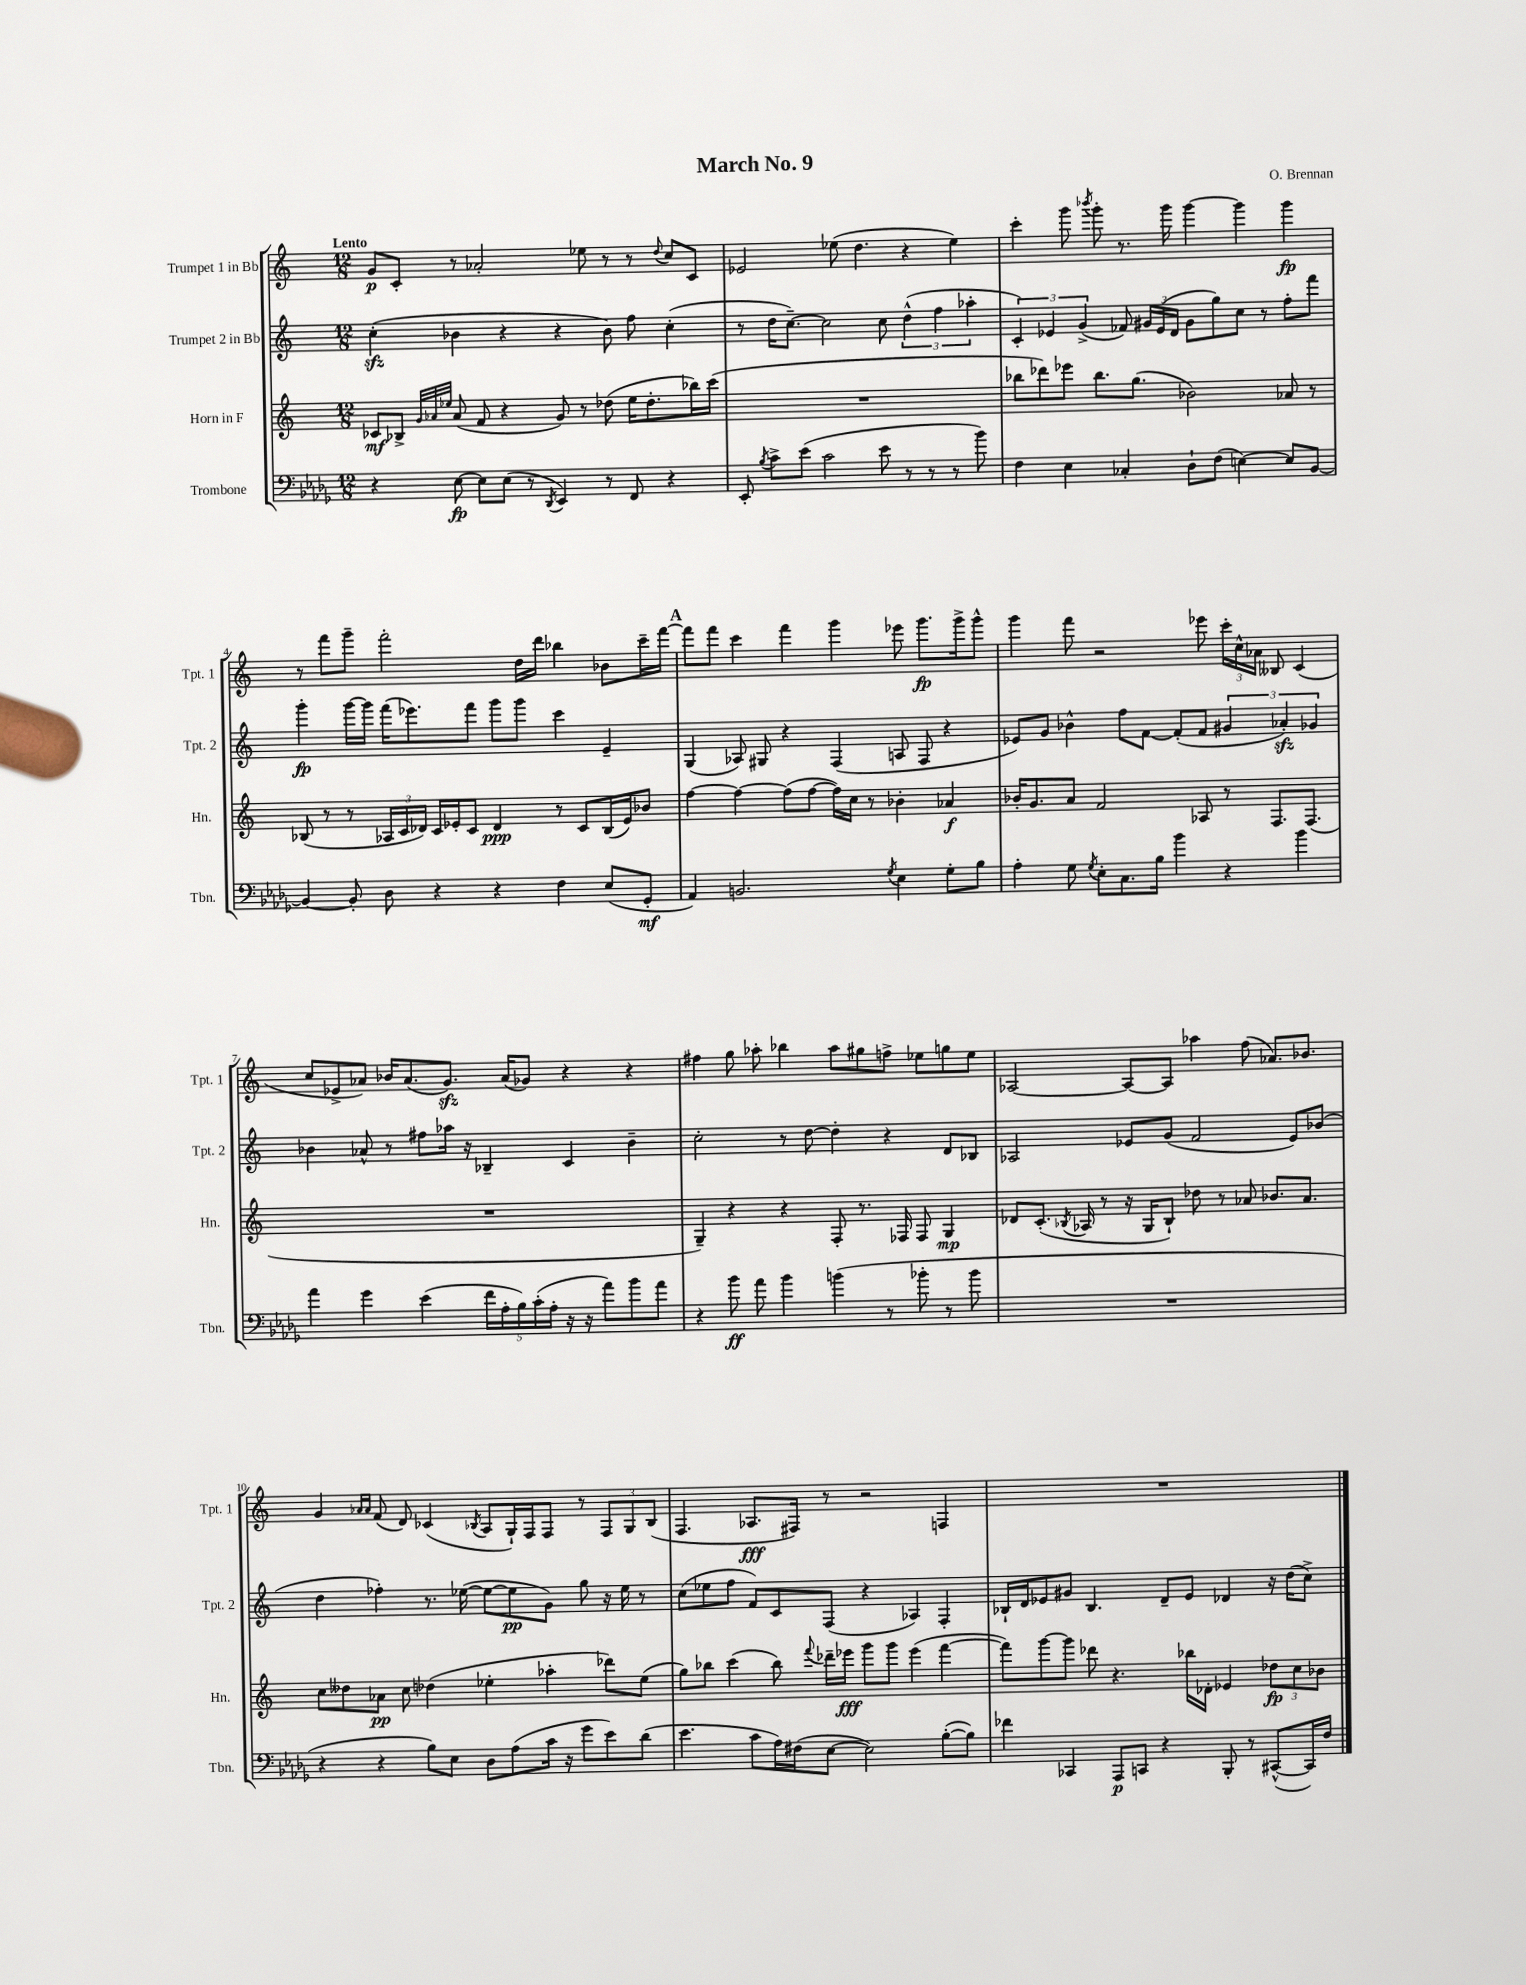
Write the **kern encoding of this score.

**kern	**kern	**kern	**kern
*staff4	*staff3	*staff2	*staff1
*clefF4	*clefG2	*clefG2	*clefG2
*k[b-e-a-d-g-]	*k[]	*k[]	*k[]
*M12/8	*M12/8	*M12/8	*M12/8
4r	8c-/L	(4cc'\	8g/L
.	8B-^/J	.	8c'/J
.	32qqg/LLL	.	.
.	32qqa-/	.	.
.	32qqee-/JJJ	.	.
[8E-\	(8a-/	4b-\	8r
8E-\]L	8f/	.	2a-'/
(8E-\J	4r	4r	.
8r	.	.	.
8qDD-/	.	.	.
4EE-/)	8g/)	4r	.
.	8r	.	8ee-\
8r	(8dd-\	8b-\)	8r
8FF/	16ee-\LK	8ff\	8r
.	8.dd-'\	.	.
.	.	.	8qqdd/
4r	.	(4cc'\	8cc/L
.	16bb-\L)	.	8c/J
.	(16ccc\JJ	.	.
=	=	=	=
8EE-'/	1.r	8r	2e-/
8qB-/	.	.	.
8c^\L	.	16dd\LK	.
.	.	[8.cc~\J)	.
(8e-\J	.	.	.
2c\	.	2cc\]	.
.	.	.	(8ee-\
.	.	.	4.dd\
8e-\	.	8cc\	.
8r	.	(6dd^^\	4r
8r	.	.	.
.	.	6ff\	.
8r	.	.	4ee-\)
.	.	6aa-'\	.
8b-\)	.	.	.
=	=	=	=
4F\	8bb-\L	6c'/)	4ccc'\
.	8ddd-\)	.	.
.	.	6e-/	.
4E-\	8eee-\J	.	8ggg\
.	.	(6g^/	.
.	.	.	8qbbb-/
.	8.bb-\L	.	8ggg'\
4C-'/	.	8f-/)	8.r
.	(8.gg\J	.	.
.	.	24g#/LL	.
.	.	(24e-/	.
.	.	.	16ggg\
.	.	24d/JJ	.
8D-`\L	2b-\)	8g#\L	[4ggg\
(8F\J	.	8gg\)	.
[4E\)	.	8cc\J	4ggg\]
.	.	8r	.
8E/]L	8a-/	8ff'\L	4ggg\
[8BB-/J	8r	8fff\J	.
=	=	=	=
4BB-/_	(8B-/	4ggg'\	8r
.	8r	.	8fff\L
8BB-'/]	8r	[16ggg\LL	8ggg~\J
.	.	16ggg\]JJ	.
8D-\	24A-/LL	(16fff\LK	2fff'\
.	24c/	.	.
.	.	8.eee-\)	.
.	24d-/JJ)	.	.
4r	16c/LL	.	.
.	16e-'/J	.	.
.	8c/J	8fff\J	.
4r	4d-/	8ggg\L	.
.	.	8ggg\J	16dd\LL
.	.	.	16ddd\JJ
4F\	8r	4ccc\	4bb-\
.	8c/L	.	.
(8E-/L	(16B-/L	4e~/	8b-\L
.	16e-/J)	.	.
8GG-'/J	8b-/J	.	16ccc~\L
.	.	.	[16fff\JJ
=	=	=	=
4AA-/)	[4ff\	(4G/	8fff\]L
.	.	.	8fff\J
2.BB/	4ff\_	8A-/)	4ccc\
.	.	8G#/	.
.	(8ff\]L	4r	4fff\
.	[8ff\J	.	.
.	16ff\]LL)	(4F/	4ggg\
.	16cc\JJ	.	.
.	8r	.	.
8qG-/	.	.	.
4E-\	4b-'\	8A/	8eee-\
.	.	8F/	8.ggg\L
8G-'\L	4a-/	4r	.
.	.	.	16ggg^\k
8B-\J	.	.	8ggg^^\J
=	=	=	=
4A-'\	16b-'/LK	8e-/L)	4ggg\
.	8.g/	.	.
.	.	8g/J	.
8G-\	8a/J	4b-^^\	8fff\
8qG-/	.	.	.
8E-'\L	2f/	.	2r
8.C\	.	8ff\L	.
.	.	[8f\J	.
16B-\Jk	.	.	.
4b-\	.	(8f'/]L	.
.	8A-/	8f/J	8eee-\
4r	8r	6g#/	24ccc'\LL
.	.	.	24cc^^\
.	.	.	24a-\JJ
.	8.F/L	.	8B--/
.	.	6a-'/)	.
4b-\	.	.	(4c/
.	(8.F/J	.	.
.	.	6g-/	.
=	=	=	=
4a-\	1.r	4b-\	8cc/L
.	.	.	8e-^/
4g-\	.	8a-^^/	8a-/J)
.	.	8r	16b-/LK
.	.	.	(8.a-/
(4e-\	.	8ff#\L	.
.	.	16aa-\Jk	8.g/J)
.	.	16r	.
20f\LL	.	4B-~/	.
20A-'\	.	.	.
.	.	.	(16a-/LK
20B-\)	.	.	.
.	.	.	8g-/J)
(20c'\	.	.	.
20A-'\JJ	.	.	.
16r	.	4c/	4r
16r	.	.	.
8a-\L)	.	.	.
8b-\	.	4b-~\	4r
8a-\J	.	.	.
=	=	=	=
4r	4G~/)	2cc'\	4ff#\
8b-\	4r	.	8gg\
8a-\	.	.	8aa-'\
4b-\	4r	8r	4bb-\
.	.	[8dd\	.
(4b\	8F'/	4dd'\]	8aa-\L
.	8.r	.	8gg#\
8r	.	4r	8ff^\J
.	16F-/	.	.
8b-'\	8F-/	.	8ee-\L
8r	4G/	8d/L	8gg\
8b-\	.	8B-/J	8ee-\J
=	=	=	=
1.r	8d-/L	2A-/	[2A-/
.	(8.c'/J	.	.
.	8qB-/	.	.
.	16A-/	.	.
.	8r	.	.
.	16r	8e-/L	8A-/_L
.	16G/LK	.	.
.	8B-`/J)	(8g/J	8A-/]J
.	8dd-\	2f/	4aa-\
.	8r	.	.
.	8a-/	.	(8ff\
.	8.b-/L	.	8.a-/L)
.	.	8e-/L)	.
.	8.a-/J	.	8.b-/J
.	.	(8b-/J	.
=	=	=	=
4r	8cc\L	4dd\	4g/
.	8dd--\	.	.
.	.	.	16qqa-/LL
.	.	.	16qqa-/JJ
4r	8a-\J	4ff-'\)	(8f/
.	8cc\	.	8d/)
8B-\L)	(4dd-\	8.r	(4c-/
8E-\J	.	.	.
.	.	([16ee-\	.
.	.	.	8qB-/
8D-\L	4ee-'\	8ee-\_L	8A/L
(8A-\	.	8ee-\]	16G`/L)
.	.	.	16F/J
16c\Jk	4aa-'\	8g\J)	8F/J
16r	.	.	.
8g-\L	.	8gg\	8r
8e-\)	8ddd-\L)	16r	12F/L
.	.	16ee-\	.
.	.	.	12G/
(8d-\J	(8ee-\J	8r	.
.	.	.	(12B-/J
=	=	=	=
4.e-\	8gg\L)	(8cc\L	4.F/
.	8bb-\J	8ee-\	.
.	(4ccc\	8ff\J	.
8c\L	.	8f/L)	8.A-/L
16A-\L)	8bb-\)	8c/	.
(16F#\J	.	.	16F#/Jk)
.	8qqfff/	.	.
[8E-\J	16ddd-~\LL	(8F/J	8r
.	16eee-\JJ	.	.
2E-\])	8ggg\L	4r	2r
.	8ggg\J	.	.
.	(4eee-\	4A-/)	.
([8B-'\L	[4fff\	4F'/	4F/
8B-\]J)	.	.	.
=	=	=	=
4f-\	8fff\]L)	16B-`/LL	1.r
.	.	16d/J	.
.	[8ggg\	8e-/	.
4CC-/	8ggg\]J	8g#/J	.
.	8ddd-\	4.B-/	.
8AAA-/L	4.r	.	.
8CC/J	.	.	.
4r	.	8d~/L	.
.	16bb-\LL	8e-/J	.
.	16d-'\JJ	.	.
8BBB-'/	4e-/	4d-/	.
8r	.	.	.
([8CC#^^/L	12dd-\L	16r	.
.	.	(16dd\LK	.
.	12cc\	.	.
16CC#/]L)	.	8cc^\J)	.
.	12b-\J	.	.
16F/JJ	.	.	.
==	==	==	==
*-	*-	*-	*-
